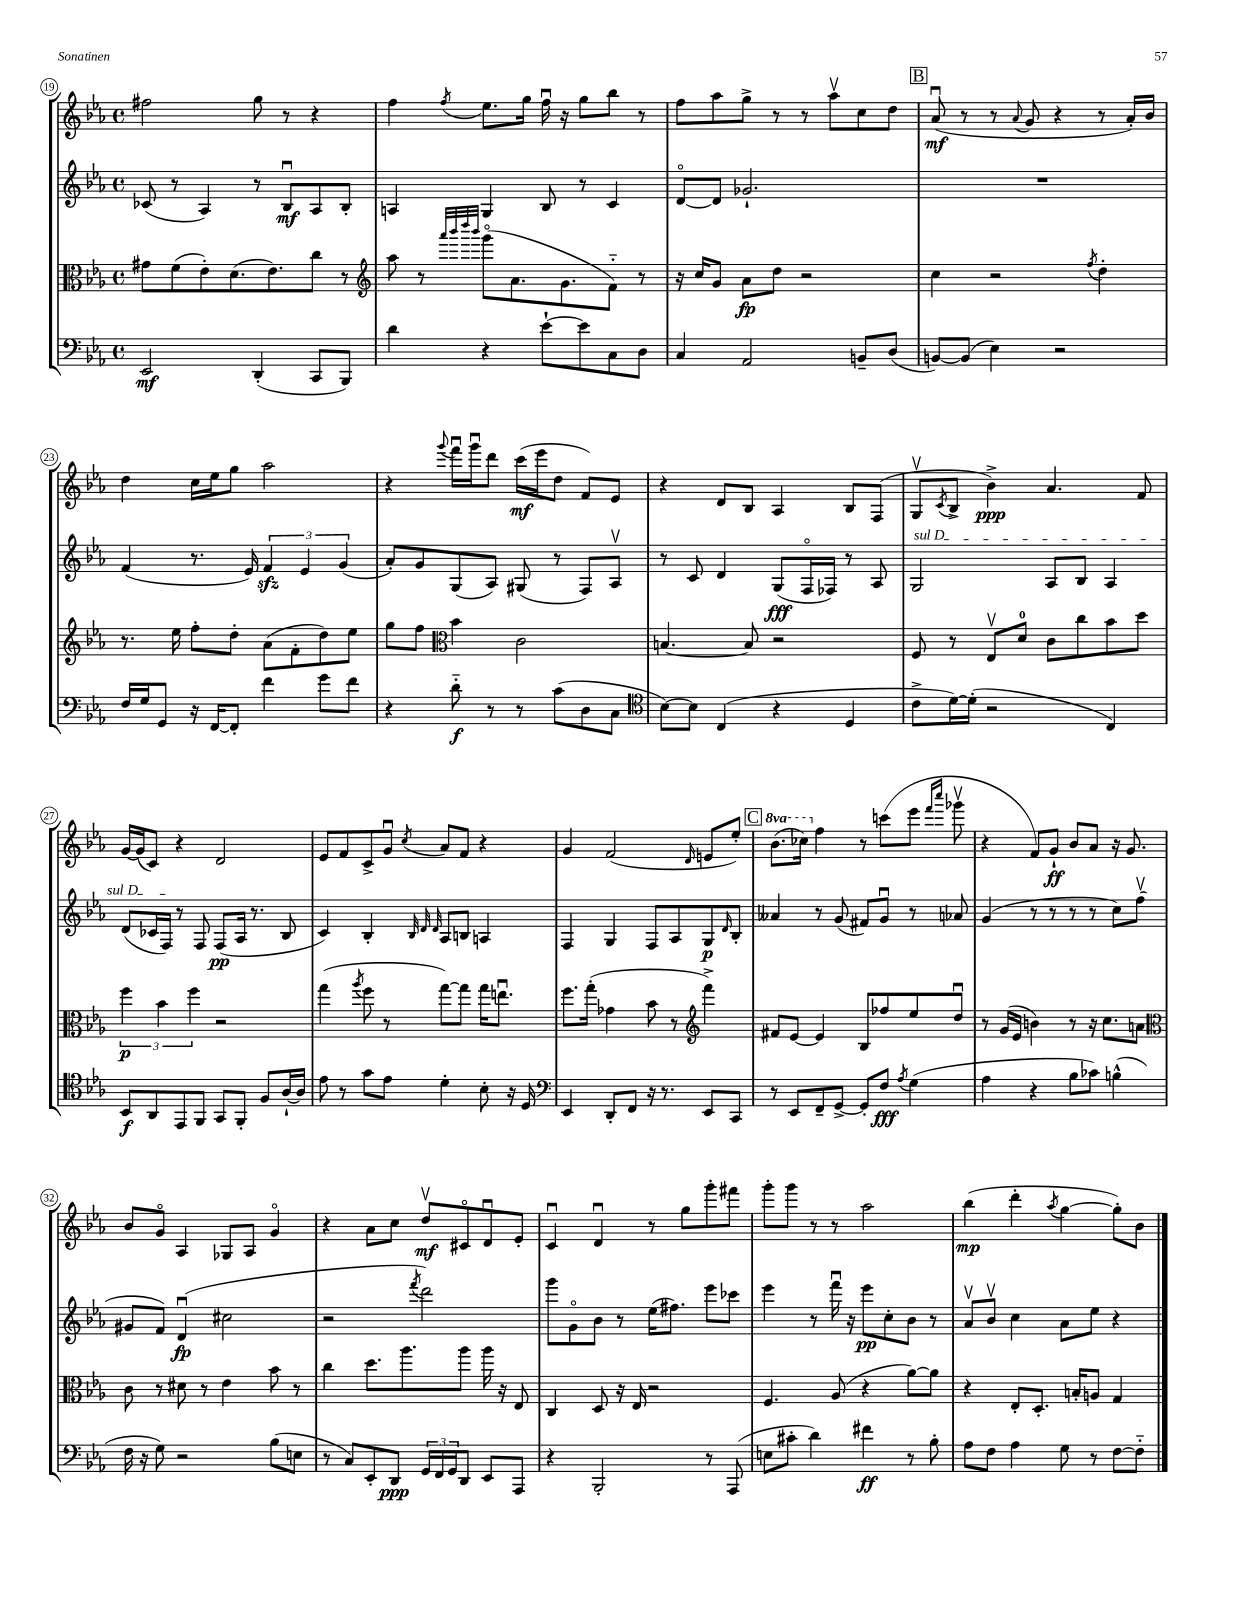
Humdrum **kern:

**kern	**kern	**kern	**kern
*staff4	*staff3	*staff2	*staff1
*clefF4	*clefC3	*clefG2	*clefG2
*k[b-e-a-]	*k[b-e-a-]	*k[b-e-a-]	*k[b-e-a-]
*M4/4	*M4/4	*M4/4	*M4/4
*met(c)	*met(c)	*met(c)	*met(c)
2EE-	8g#	(8c-	2ff#
.	(8f	8r	.
.	8e-')	4A-)	.
.	(8.d	.	.
(4DD'	.	8r	8gg
.	8.e-)	.	.
.	.	8B-u	8r
8CC	8cc	8A-	4r
8BBB-)	8r	8B-'	.
=	=	=	=
*	*clefG2	*	*
4d	8aa-	4A	4ff
.	8r	.	.
.	32qqaaa-	.	.
.	32qqbbb-	.	.
.	32qqdddd	.	.
.	32qqbbb-	.	8qff
4r	(8gggo	4G	8.ee-
.	8.a-	.	.
.	.	.	16gg
[8e-`	.	8B-	16ffu
.	8.g	.	16r
8e-]	.	8r	8gg
8C	8f'~)	4c	8bb-
8D	8r	.	8r
=	=	=	=
4C	16r	[8do	8ff
.	16cc	.	.
.	8g	8d]	8aa-
2AA-	8a-	2.g-`	8gg^
.	8dd	.	8r
.	2r	.	8r
.	.	.	8aa-v
8BB~	.	.	8cc
(8D	.	.	8dd
=	=	=	=
[8BB)	4cc	1r	(8a-u
(8BB]	.	.	8r
4E-)	2r	.	8r
.	.	.	8qqa-
.	.	.	8g
2r	.	.	4r
.	8qff	.	.
.	4dd'	.	8r
.	.	.	16a-')
.	.	.	16b-
=	=	=	=
16F	8.r	(4f	4dd
16G	.	.	.
8GG	.	.	.
.	16ee-	.	.
16r	8ff'	8.r	16cc
[16FF	.	.	16ee-
8FF']	8dd'	.	8gg
.	.	16e-)	.
4f	(8a-	6f	2aa-
.	8f'	.	.
.	.	6e-	.
8g	8dd)	.	.
.	.	(6g	.
8f	8ee-	.	.
=	=	=	=
4r	8gg	8a-')	4r
.	8ff	8g	.
*	*clefC3	*	*
.	.	.	8qqggg
8d'~	4b-	(8G	16fffu
.	.	.	16gggu
8r	.	8A-)	8ddd
8r	2c	(8G#	(16ccc
.	.	.	16eee-
(8c	.	8r	8dd
8D	.	8F)	8f)
8C	.	8A-v	8e-
=	=	=	=
*clefC4	*	*	*
[8B-)	[4.B	8r	4r
8B-]	.	8c	.
(4C	.	4d	8d
.	8B]	.	8B-
4r	2r	(8G	4A-
.	.	16Fo	.
.	.	16F-)	.
4D	.	8r	8B-
.	.	8A-	(8F
=	=	=	=
8c^	8F	2G	8Gv
.	.	.	8qc
[16d)	8r	.	8B-^
(16d']	.	.	.
2r	8E-v	.	4b-^)
.	8d	.	.
.	8c	8A-	4.a-
.	8cc	8B-	.
4C)	8b-	4A-	.
.	8dd	.	8f
=	=	=	=
8BB-	6ff	(8d	[16g
.	.	.	(16g]
8AA-	.	16c-	8c)
.	6b-	.	.
.	.	16F)	.
8EE-	.	8r	4r
.	6ff	.	.
8FF	.	8F	.
8GG	2r	(8F	2d
8FF'	.	16A-	.
.	.	8.r	.
8F	.	.	.
[16A-`	.	8B-	.
16A-]	.	.	.
=	=	=	=
8e-	(4gg	4c)	8e-
8r	.	.	8f
.	8qaa-	.	.
8g	8ff	4B-'	8c^
8e-	8r	.	8gu
.	.	32qqB-	.
.	.	32qqd	.
.	.	32qqd	8qcc
4d'	[8gg)	8A-	8a-
.	8gg]	8B	8f
8B-'	16gg	4A	4r
.	8.eeu	.	.
16r	.	.	.
16D	.	.	.
=	=	=	=
*clefF4	*	*	*
4EE-	8.ff	4F	4g
.	(16gg'	.	.
8DD'	4g-	4G	(2f
8FF	.	.	.
16r	8b-	8F	.
8.r	.	.	.
.	8r	8A-	.
*	*clefG2	*	*
.	.	.	16qqd
8EE-	4fff^)	8G	8e
.	.	16qqd	.
8CC	.	8B-'	8ee-')
=	=	=	=
8r	8f#	4a--	(8.bb-
8EE-	[8e-	.	.
.	.	.	16ccc-)
8FF~	4e-]	8r	4ff
[8GG^	.	(8g	.
8GG']	8B-	8f#)	8r
8F	8ff-	8gu	(8ccc
8qA-	.	.	.
(4G	8ee-	8r	8eee-
.	.	.	16qqfff
.	.	.	16qqcccc
.	8ddu	8a-	8ggg-v
=	=	=	=
4A-	8r	(4g	4r
.	(16g	.	.
.	16e-	.	.
4r	4b)	8r	8f)
.	.	8r	8g`
8B-	8r	8r	8b-
8c-)	16r	8r	8a-
.	8.cc	.	.
(4B^^	.	8cc)	16r
.	.	.	8.g
.	8a	(8ffv	.
=	=	=	=
*	*clefC3	*	*
16F	8c	8g#	8b-
16r	.	.	.
8G)	8r	8f)	8go
2r	8d#	(4du	4A-
.	8r	.	.
.	4e-	2cc#	8G-
.	.	.	8A-
(8B-	8b-	.	4go
8E	8r	.	.
=	=	=	=
8r	4cc	2r	4r
8C)	.	.	.
8EE-'	8.dd	.	8a-
8DD	.	.	8cc
.	8.aa-	.	.
.	.	8qfff	.
24GG	.	2ddd)	8ddv
24FF	.	.	.
24GG	.	.	.
8DD	8aa-	.	8c#o
8EE-	16aa-	.	8du
.	16r	.	.
8AAA-	8E-	.	8e-'
=	=	=	=
4r	4C	8ggg	4cu
.	.	8go	.
2BBB-'	8D	8b-	4du
.	16r	8r	.
.	16E-	.	.
.	2r	(16ee-	8r
.	.	8.ff#)	.
.	.	.	8gg
8r	.	8eee-	8ggg'
(8AAA-	.	8ccc-	8fff#
=	=	=	=
8E	4.F	4eee-	8ggg'
8c#'	.	.	8ggg
4d)	.	8r	8r
.	(8A-	16fffu	8r
.	.	16r	.
4f#	4r	8eee-	2aa-
.	.	8cc'	.
8r	[8a-)	8b-	.
8B-'	8a-]	8r	.
=	=	=	=
8A-	4r	8a-v	(4bb-
8F	.	8b-v	.
4A-	8E-'	4cc	4ddd'
.	8.D'	.	.
.	.	.	8qaa-
8G	.	8a-	[4gg
.	16B'	.	.
8r	8A	8ee-	.
[8F	4G	4r	8gg'])
8F'~]	.	.	8b-
==	==	==	==
*-	*-	*-	*-
